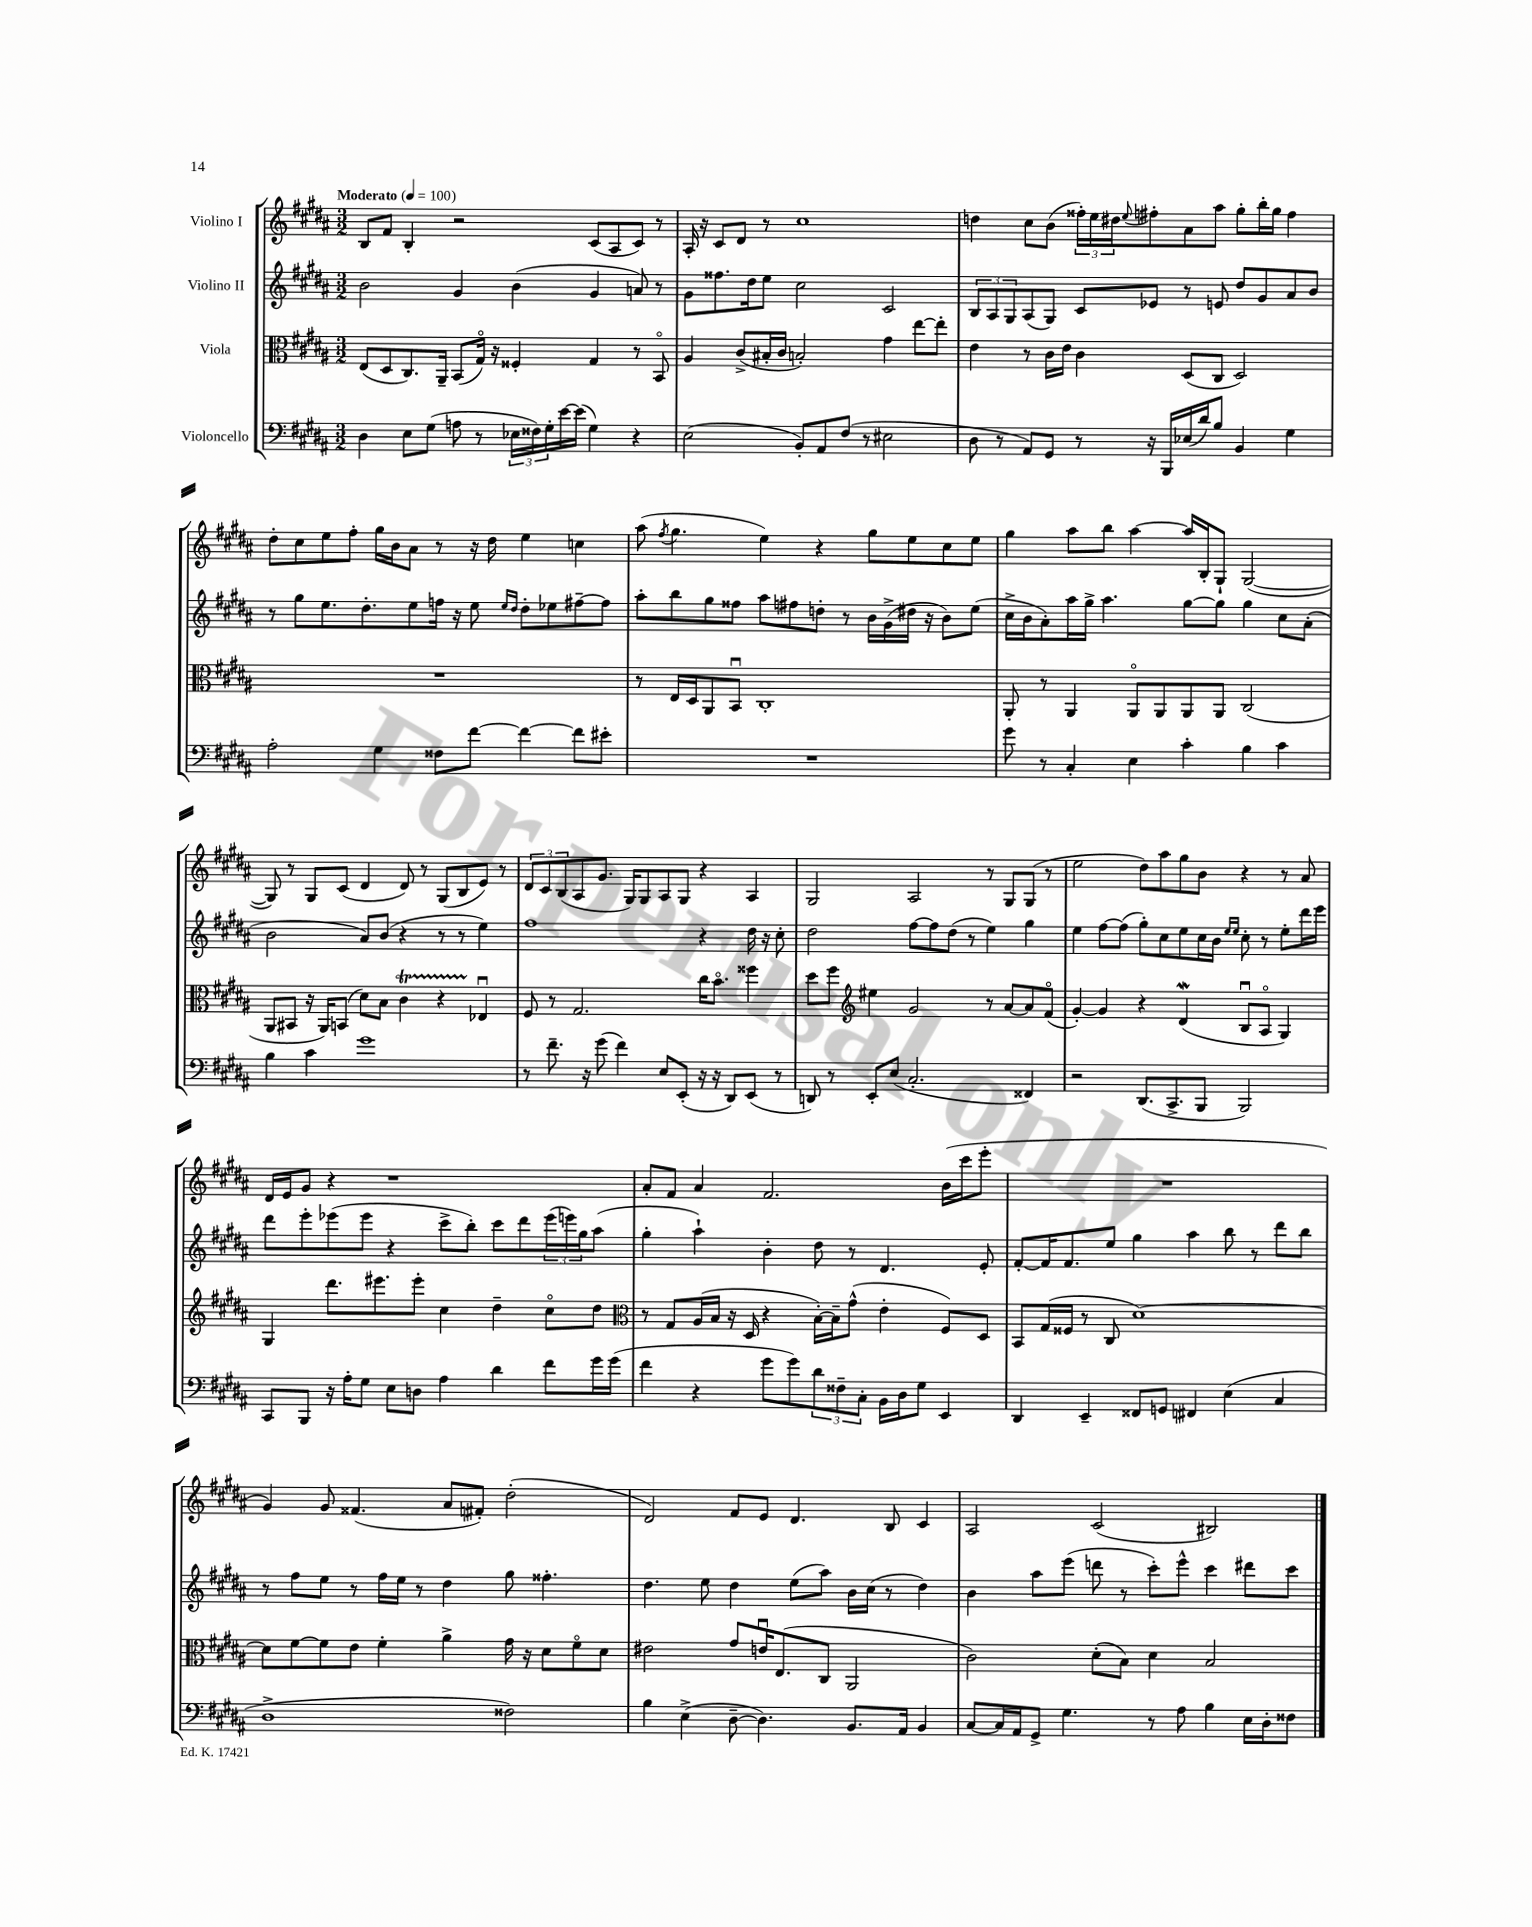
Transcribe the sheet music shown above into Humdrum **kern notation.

**kern	**kern	**kern	**kern
*part4	*part3	*part2	*part1
*staff4	*staff3	*staff2	*staff1
*I"Violoncello	*I"Viola	*I"Violino II	*I"Violino I
*clefF4	*clefC3	*clefG2	*clefG2
*k[f#c#g#d#a#]	*k[f#c#g#d#a#]	*k[f#c#g#d#a#]	*k[f#c#g#d#a#]
*M3/2	*M3/2	*M3/2	*M3/2
*MM100	*MM100	*MM100	*MM100
=1	=1	=1	=1
!	!	!	!LO:TX:a:B:t=Moderato
4D#\	(8E/L	2b\	8B/L
.	8D#/	.	8f#/J
8E\L	8.C#/)	.	4B'/
(8G#\J	.	.	.
.	16AA#~/Jk	.	.
8An\	(8BB/L	4g#/	2r
8r	16G#/Jk)	.	.
.	16r	.	.
24E-X\LL	4F##X'/	(4b\	.
24F##X\)	.	.	.
24G#'\	.	.	.
[16e\	.	.	.
(16e\JJ]	.	.	.
4G#\)	4G#/	4g#/	(8c#/L
.	.	.	8A#/
4r	8r	8an/)	8c#/J)
.	8BB/	8r	8r
=2	=2	=2	=2
(2E\	4A#/	8g#\L	16A#'/
.	.	.	16r
.	.	8.ff##X\	8c#/L
.	(8c#^/L	.	8d#/J
.	.	16dd#\k	.
.	16B#X'/L	8ee\J	8r
.	16c#/JJ	.	.
8BB'/L)	2Bn'/)	2cc#\	1cc#
8AA#/	.	.	.
(8F#/J	.	.	.
8r	.	.	.
2E#X\	4g#\	2c#/	.
.	[8ee\L	.	.
.	8ee'\J]	.	.
=3	=3	=3	=3
8D#\	4e\	12B/L	4ddn\
.	.	12A#/	.
8r	.	.	.
.	.	12G#/	.
8AA#/L)	8r	(8A#/	8cc#\L
8GG#/J	16c#\LL	8G#/J)	(8b\J
.	16e\JJ	.	.
8r	4c#\	8c#/L	24ff##X'\LL)
.	.	.	24ee\
.	.	.	24dd#X\J
.	.	.	8qqee/
16r	.	8e-X/J	8ff#X'\
16BBB/LL	.	.	.
(16E-X/	(8D#/L	8r	8a#\
16d#/J)	.	.	.
8B/J	8C#/J	8en/	8aa#\J
4BB/	2D#/)	8dd#/L	8gg#'\L
.	.	8g#/	16bb'\L
.	.	.	16gg#\JJ
4G#\	.	8a#/	4ff#\
.	.	8b/J	.
!!LO:LB:g=z
=4	=4	=4	=4
2A#'\	1.r	8r	8dd#'\L
.	.	8gg#\L	8cc#\
.	.	8.ee\	8ee\
.	.	.	8ff#'\J
.	.	8.dd#'\	.
4G#\	.	.	16gg#\LL
.	.	.	16b\J
.	.	8ee\	8a#\J
8F##X\L	.	16ffn\Jk	8r
.	.	16r	.
[8f#\J	.	8ee\	16r
.	.	.	16dd#\
.	.	16qqee/LL	.
.	.	16qqdd#/JJ	.
4f#\_	.	8dd#'\L	4ee\
.	.	8ee-X\	.
8f#\L]	.	[8ff#X~\	4ccn\
8e#X'\J	.	8ff#\J]	.
=5	=5	=5	=5
1.r	8r	8aa#'\L	(8aa#\
.	.	.	8qff#/
.	16E/LL	8bb\	4.gg#\
.	16D#/J	.	.
.	8AA#/	8gg#\	.
.	8BBu/J	8ff##X\J	.
.	1C#'	8aa#\L	4ee\)
.	.	8ff#X\	.
.	.	8ddn'\J	4r
.	.	8r	.
.	.	16b\LL	8gg#\L
.	.	(16g#^\	.
.	.	16dd#X\JJ	8ee\
.	.	16r	.
.	.	8b\L)	8cc#\
.	.	(8ee\J	8ee\J
=6	=6	=6	=6
8g#\	8AA#'/	16cc#^\LL	4gg#\
.	.	16b\J	.
8r	8r	8a#'\)	.
4C#'/	4AA#/	16aa#\L	8aa#\L
.	.	16gg#^\JJ	.
.	.	4.aa#\	8bb\J
4E\	8AA#/L	.	[4aa#\
.	8AA#/	.	.
4c#'\	8AA#/	[8gg#\L	16aa#/LL]
.	.	.	16B'/J
.	8AA#/J	8gg#\J]	8G#`/J
4B\	(2C#/	4gg#\	([2G#/
4c#\	.	8cc#\L	.
.	.	(8a#'\J	.
!!LO:LB:g=z
=7	=7	=7	=7
4B\	8AA#/L	2b\	8G#/])
.	8BB#X/J	.	8r
4c#\	16r	.	8G#/L
.	16AA#/KL)	.	.
.	(8BBn/J	.	(8c#/J
1g#	8d#\L)	8a#/L)	4d#/
.	8B\J	(8b/J	.
.	4c#T\	4r	8d#/)
.	.	.	8r
.	4r	8r	(8G#/L
.	.	8r	8B/
.	4E-Xu/	4ee\)	8e/J)
.	.	.	8r
=8	=8	=8	=8
8r	8F#/	1ff#	12d#/L
.	.	.	12c#/
8.f#~\	8r	.	.
.	.	.	(12B/
.	2.G#/	.	8A#/
16r	.	.	.
(8g#\	.	.	8.g#/J
4f#\)	.	.	.
.	.	.	16G#/KL)
.	.	.	8G#/
8E/L	.	.	8A#/
(8EE'/J	.	.	8G#/J
16r	16cc#\KL	4r	4r
16r	8.b\J	.	.
8DD#/L)	.	.	.
(8EE/J	4ff##X\	16dd#\	4A#/
.	.	16r	.
8r	.	8cc#'\	.
=9	=9	=9	=9
8DDn/)	8dd#\L	2dd#\	2G#/
8r	8ff#\J	.	.
*	*clefG2	*	*
8EE'/L	4ee#X\	.	.
(8E/J	.	.	.
2.C#'/	2g#/	[8ff#\L	2A#/
.	.	8ff#\]	.
.	.	(8dd#\J	.
.	.	8r	.
.	8r	4ee\)	8r
.	[8a#/L	.	8G#/L
4FF##X/)	8a#/]	4gg#\	(8G#/J
.	(8f#/J	.	8r
=10	=10	=10	=10
2r	[4g#'/)	4ee\	2ee\
.	4g#/]	[8ff#\L	.
.	.	(8ff#\J]	.
(8.DD#/L	4r	8gg#'\L)	8dd#\L)
.	.	8cc#\	8aa#\
8.CC#^/	.	.	.
.	(4d#W/	8ee\	8gg#\
8BBB/J	.	16cc#\L	8b\J
.	.	16b\JJ	.
.	.	16qqee/LL	.
.	.	16qqee/JJ	.
2BBB/)	8Bu/L	8cc#'\	4r
.	8A#/J	8r	.
.	4G#/)	8ee'\L	8r
.	.	16ddd#\L	8a#/
.	.	16eee\JJ	.
!!LO:LB:g=z
=11	=11	=11	=11
8CC#/L	4G#/	8ddd#\L	16d#/LL
.	.	.	16e/J
8BBB/J	.	8eee'\	8g#/J
16r	8.ddd#\L	(8eee-X\	4r
16A#'\KL	.	.	.
8G#\J	.	8eee-\J	.
.	8.eee#X\	.	.
8E\L	.	4r	1r
8Dn\J	8eee#'\J	.	.
4A#\	4cc#\	8ccc#^\L	.
.	.	8bb'\J)	.
4d#\	4dd#~\	8ccc#\L	.
.	.	8ddd#\	.
8f#\L	8cc#\L	(24eee-\L	.
.	.	24eeen\)	.
.	.	24gg#\J	.
16g#\L	8dd#\J	(8aa#\J	.
(16g#\JJ	.	.	.
=12	=12	=12	=12
*	*clefC3	*	*
4f#\	8r	4gg#'\	8a#'/L
.	8G#/L	.	8f#/J
4r	(16A#/L	4aa#`\)	4a#/
.	16B/JJ	.	.
.	16r	.	.
.	16D#/	.	.
8g#\L	4r	4b'\	2.f#/
8g#\)	.	.	.
12d#\	[16B'\LL)	8dd#\	.
.	16B~\J]	.	.
12F##X~\	.	.	.
.	(8g#^^\J	8r	.
12C#'\J	.	.	.
16BB\LL	4e'\	4.d#/	.
16D#\J	.	.	.
8G#\J	.	.	.
4EE/	8F#/L)	.	(16b\LL
.	.	.	16ccc#\J
.	8D#/J	8e'/	8eee'\J
=13	=13	=13	=13
4DD#/	8BB/L	[8f#'/L	1.r
.	(16G#/L	16f#/K]	.
.	16F##X/JJ	8.f#/	.
4EE~/	8r	.	.
.	8C#/	8ee/J	.
8FF##X/L	[1d#)	4gg#\	.
8GGn/J	.	.	.
4FF#X/	.	4aa#\	.
(4E\	.	8bb\	.
.	.	8r	.
4C#/	.	8ddd#\L	.
.	.	8bb\J	.
!!LO:LB:g=z
=14	=14	=14	=14
1D#^	8d#\L]	8r	4g#/)
.	[8f#\	8ff#\L	.
.	8f#\]	8ee\J	8g#/
.	8e\J	8r	(4.f##X/
.	4f#'\	16ff#\LL	.
.	.	16ee\JJ	.
.	.	8r	.
.	4a#^\	4dd#\	8a#/L
.	.	.	8f#X'/J)
2F##X\)	16g#\	8gg#\	(2dd#'\
.	16r	.	.
.	8d#\L	4.ff##X'\	.
.	8f#\	.	.
.	8d#\J	.	.
=15	=15	=15	=15
4B\	2e#X\	4.dd#\	2d#/)
(4E^\	.	.	.
.	.	8ee\	.
[8D#~\	8g#/L	4dd#\	8f#/L
4.D#\])	16enu/K	.	8e/J
.	(8.E/	.	.
.	.	(8ee\L	4.d#/
.	8C#/J	8aa#\J)	.
8.BB/L	2AA#/	16b\LL	.
.	.	(16cc#\JJ	.
.	.	8r	8B/
16AA#/Jk	.	.	.
4BB/	.	4dd#\)	4c#/
=16	=16	=16	=16
[8C#/L	2c#\)	4b\	2A#/
16C#/L]	.	.	.
16AA#/J	.	.	.
8GG#^/J	.	8aa#\L	.
4.G#\	.	(8eee\J	.
.	(8d#'\L	8dddn\	(2c#/
.	8B\J)	8r	.
8r	4d#\	8ccc#'\L)	.
8A#\	.	8eee^^\J	.
4B\	2B/	4ccc#\	2B#X/)
16E\LL	.	8ddd#X\L	.
16D#'\J	.	.	.
8F##X\J	.	8ccc#\J	.
==	==	==	==
*-	*-	*-	*-
